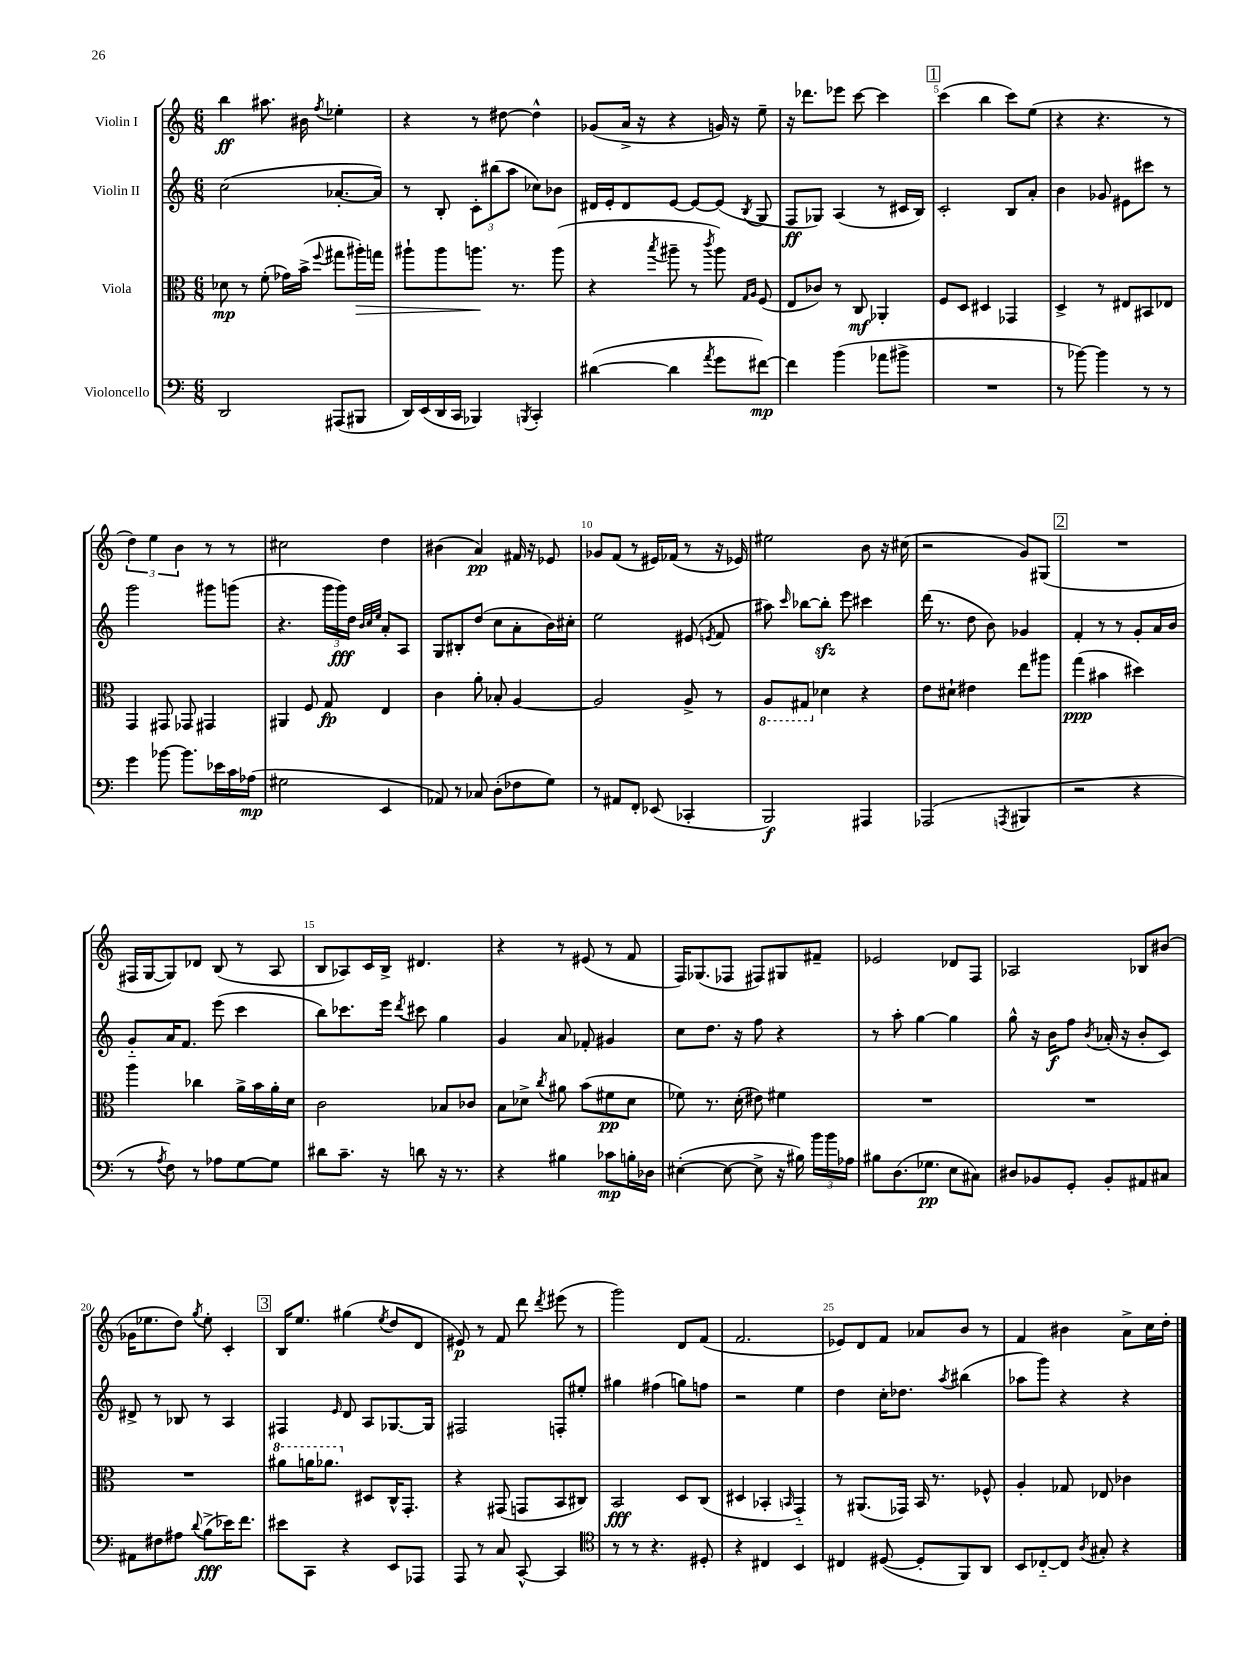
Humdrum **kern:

**kern	**dynam	**kern	**dynam	**kern	**dynam	**kern	**dynam
*part4	*part4	*part3	*part3	*part2	*part2	*part1	*part1
*staff4	*staff4	*staff3	*staff3	*staff2	*staff2	*staff1	*staff1
*I"Violoncello	*	*I"Viola	*	*I"Violin II	*	*I"Violin I	*
*clefF4	*	*clefC3	*	*clefG2	*	*clefG2	*
*k[]	*	*k[]	*	*k[]	*	*k[]	*
*M6/8	*	*M6/8	*	*M6/8	*	*M6/8	*
=1	=1	=1	=1	=1	=1	=1	=1
2DD/	.	8d-X\	mp	(2cc\	.	4bb\	ff
.	.	8r	.	.	.	.	.
.	.	(8f'\	.	.	.	8.aa#X\	.
.	.	16g-X\LL)	.	.	.	.	.
.	.	(16b^\JJ	.	.	.	16b#X\	.
.	.	8qqff/	.	.	.	8qff/	.
(8AAA#X/L	.	8gg#X\L	.	[8.a-X'/L	.	4ee-X'\	.
!	!	!	!LO:HP:b	!	!	!	!
8BBB#X/J	.	16aa#X'\L)	>	.	.	.	.
.	.	16ggn\JJ	.	16a-/Jk])	.	.	.
=2	=2	=2	=2	=2	=2	=2	=2
16DD/LL)	.	8aa#X`\L	.	8r	.	4r	.
(16EE/	.	.	.	.	.	.	.
16DD/	.	8aa#\	.	8B'/	.	.	.
16CC/JJ	.	.	.	.	.	.	.
4BBB-X/)	.	8.aan\J	.	12c'\L	.	8r	.
.	.	.	.	(12bb#X\	.	.	.
.	.	.	.	.	.	[8dd#X\	.
.	.	.	.	12aa\J	.	.	.
.	.	8.r	]	.	.	.	.
8qBBBn/	.	.	.	.	.	.	.
4CC'/	.	.	.	8cc-X\L)	.	4dd#^^\]	.
.	.	(8aa\	.	8b-X\J	.	.	.
=3	=3	=3	=3	=3	=3	=3	=3
([4d#X\	.	4r	.	16d#X/LL	.	(8g-X/L	.
.	.	.	.	16e'/J	.	.	.
.	.	.	.	8d#/	.	16a^/Jk	.
.	.	.	.	.	.	16r	.
.	.	8qbb/	.	.	.	.	.
4d#\]	.	8aa#X~\	.	[8e/J	.	4r	.
.	.	8r	.	8e/L_	.	.	.
8qa/	.	8qccc/	.	.	.	.	.
8g\L	.	8aa#\)	.	(8e/J]	.	16gn/)	.
.	.	.	.	.	.	16r	.
.	.	16qqG/LL	.	.	.	.	.
.	.	16qqA/JJ	.	8qB/	.	.	.
[8f#X\J)	mp	(8F/	.	8G/	.	8ee~\	.
=4	=4	=4	=4	=4	=4	=4	=4
4f#\]	.	8E/L	.	8F/L	ff	16r	.
.	.	.	.	.	.	8.ddd-X\L	.
.	.	8c-X/J)	.	8G-X/J)	.	.	.
(4b\	.	8r	.	(4A/	.	8eee-X\J	.
.	.	8C/	mf	.	.	[8ccc\	.
8a-X\L	.	4AA-X'/	.	8r	.	4ccc\]	.
8b#X^\J	.	.	.	16c#X/LL	.	.	.
.	.	.	.	16B/JJ)	.	.	.
!!LO:REH:place=s1:t=1
=5	=5	=5	=5	=5	=5	=5	=5
2.r	.	8F/L	.	2c'/	.	(4ccc\	.
.	.	8D/J	.	.	.	.	.
.	.	4D#X/	.	.	.	4bb\	.
.	.	4GG-X/	.	8B/L	.	8ccc\L)	.
.	.	.	.	8a'/J	.	(8ee\J	.
=6	=6	=6	=6	=6	=6	=6	=6
8r	.	4D^/	.	4b\	.	4r	.
[8b-X\)	.	.	.	.	.	.	.
4b-\]	.	8r	.	8g-X/	.	4.r	.
.	.	8E#X/L	.	8e#X\L	.	.	.
8r	.	8BB#X/	.	8ccc#X\J	.	.	.
8r	.	8E-X/J	.	8r	.	8r	.
!!LO:LB:g=z
=7	=7	=7	=7	=7	=7	=7	=7
4g\	.	4GG/	.	2ggg\	.	6dd\)	.
.	.	.	.	.	.	6ee\	.
[8b-X\	.	8GG#X/	.	.	.	.	.
.	.	.	.	.	.	6b\	.
8.b-\L]	.	8GG-X/	.	.	.	.	.
.	.	4GG#X/	.	8ggg#X\L	.	8r	.
16e-X\L	.	.	.	.	.	.	.
16c\	.	.	.	(8gggn\J	.	8r	.
(16A-X\JJ	mp	.	.	.	.	.	.
=8	=8	=8	=8	=8	=8	=8	=8
2G#X\	.	4AA#X/	.	4.r	.	2cc#X\	.
.	.	8F/	.	.	.	.	.
.	.	8G/	fp	24ggg\LL	.	.	.
.	.	.	.	24ggg\)	fff	.	.
.	.	.	.	24dd\JJ	.	.	.
.	.	.	.	32qqb/LLL	.	.	.
.	.	.	.	32qqcc/	.	.	.
.	.	.	.	32qqee/JJJ	.	.	.
4EE/	.	4E/	.	8a'/L	.	4dd\	.
.	.	.	.	8A/J	.	.	.
=9	=9	=9	=9	=9	=9	=9	=9
8AA-X/)	.	4c\	.	8G/L	.	(4b#X\	.
8r	.	.	.	8B#X'/	.	.	.
8C-X/	.	8a'\	.	(8dd/J	.	4a/)	pp
(8D'\L	.	8B-X'/	.	8cc\L	.	.	.
8F-X\	.	[4A/	.	8a'\	.	16f#X/	.
.	.	.	.	.	.	16r	.
8G\J)	.	.	.	16b\L)	.	8e-X/	.
.	.	.	.	16cc#X'\JJ	.	.	.
=10	=10	=10	=10	=10	=10	=10	=10
8r	.	2A/]	.	2ee\	.	8g-X/L	.
8AA#X/L	.	.	.	.	.	(8f/J	.
8FF'/J	.	.	.	.	.	8r	.
(8EE-X/	.	.	.	.	.	16e#X/LL)	.
.	.	.	.	.	.	(16f-X/JJ	.
4CC-X'/	.	8A^/	.	(8e#X/	.	8r	.
.	.	.	.	8qen/	.	.	.
.	.	8r	.	8f/	.	16r	.
.	.	.	.	.	.	16e-X/)	.
=11	=11	=11	=11	=11	=11	=11	=11
*	*	*8ba	*	*	*	*	*
2BBB/)	f	8AA/L	.	8aa#X\)	.	2ee#X\	.
.	.	.	.	16qqccc/	.	.	.
.	.	8GG#X/J	.	[8bb-X\L	.	.	.
*	*	*X8ba	*	*	*	*	*
.	.	4d-X\	.	8bb-zz'\J]	.	.	.
.	.	.	.	8eee\	.	.	.
4AAA#X/	.	4r	.	4ccc#X\	.	8b\	.
.	.	.	.	.	.	16r	.
.	.	.	.	.	.	(16cc#X\	.
=12	=12	=12	=12	=12	=12	=12	=12
(2AAA-X/	.	8e\L	.	(16ddd\	.	2r	.
.	.	.	.	8.r	.	.	.
.	.	8d#X`\J	.	.	.	.	.
.	.	4e#X\	.	8dd\	.	.	.
.	.	.	.	8b\)	.	.	.
8qAAAn/	.	.	.	.	.	.	.
4BBB#X/	.	8ee\L	.	4g-X/	.	8g/L)	.
.	.	8aa#X\J	.	.	.	(8G#X/J	.
!!LO:REH:place=s1:t=2
=13	=13	=13	=13	=13	=13	=13	=13
2r	.	(4gg\	ppp	4f'/	.	2.r	.
.	.	4b#X\	.	8r	.	.	.
.	.	.	.	8r	.	.	.
4r	.	4dd#X\)	.	8g'/L	.	.	.
.	.	.	.	16a/L	.	.	.
.	.	.	.	16b/JJ	.	.	.
!!LO:LB:g=z
=14	=14	=14	=14	=14	=14	=14	=14
8r	.	4aa\	.	8g/L	.	16F#X/LL	.
.	.	.	.	.	.	[16G/J	.
8qA/	.	.	.	.	.	.	.
8F\)	.	.	.	16a/K	.	8G/])	.
.	.	.	.	8.f/J	.	.	.
8r	.	4cc-X\	.	.	.	8d-X/J	.
8A-X\L	.	.	.	(8eee\	.	(8B/	.
[8G\	.	16a^\LL	.	4ccc\	.	8r	.
.	.	16b\	.	.	.	.	.
8G\J]	.	16a'\	.	.	.	8A/	.
.	.	16d\JJ	.	.	.	.	.
=15	=15	=15	=15	=15	=15	=15	=15
8d#X\L	.	2c\	.	8bb\L)	.	8B/L	.
8.c~\J	.	.	.	8.ccc-X\	.	8A-X/)	.
.	.	.	.	.	.	16c/L	.
16r	.	.	.	16eee\Jk	.	16B^/JJ	.
.	.	.	.	8qddd/	.	.	.
8dn\	.	.	.	8ccc#X\	.	4.d#X/	.
16r	.	8B-X/L	.	4gg\	.	.	.
8.r	.	.	.	.	.	.	.
.	.	8c-X/J	.	.	.	.	.
=16	=16	=16	=16	=16	=16	=16	=16
4r	.	8B\L	.	4g/	.	4r	.
.	.	8d-X^\J	.	.	.	.	.
.	.	8qcc/	.	.	.	.	.
4B#X\	.	8a#X\	.	8a/	.	8r	.
.	.	(8b\L	.	8f-X'/	.	(8e#X/	.
8c-X\L	mp	8f#X\	pp	4g#X/	.	8r	.
16Bn'\L	.	8d-\J	.	.	.	8f/	.
16D-X\JJ	.	.	.	.	.	.	.
=17	=17	=17	=17	=17	=17	=17	=17
([4E#X'\	.	8f-X\)	.	8cc\L	.	16F/KL)	.
.	.	.	.	.	.	(8.G-X/	.
.	.	8.r	.	8.dd\J	.	.	.
8E#\_	.	.	.	.	.	8F-X/J	.
.	.	(16d'\	.	16r	.	.	.
8E#^\]	.	8e#X\)	.	8ff\	.	8F#X/L)	.
16r	.	4f#X\	.	4r	.	8G#X/	.
16B#X\)	.	.	.	.	.	.	.
24b\LL	.	.	.	.	.	8f#X~/J	.
24b\	.	.	.	.	.	.	.
24A-X\JJ	.	.	.	.	.	.	.
=18	=18	=18	=18	=18	=18	=18	=18
8B#X\L	.	2.r	.	8r	.	2e-X/	.
(8.D\	.	.	.	8aa'\	.	.	.
.	.	.	.	[4gg\	.	.	.
8.G-X\J	pp	.	.	.	.	.	.
8E\L	.	.	.	4gg\]	.	8d-X/L	.
8C#X\J)	.	.	.	.	.	8F/J	.
=19	=19	=19	=19	=19	=19	=19	=19
8D#X/L	.	2.r	.	8gg^^\	.	2A-X/	.
8BB-X/	.	.	.	16r	.	.	.
.	.	.	.	16b\KL	f	.	.
8GG'/J	.	.	.	8ff\J	.	.	.
.	.	.	.	8qb/	.	.	.
8BB-'/L	.	.	.	(16a-X'/	.	.	.
.	.	.	.	16r	.	.	.
8AA#X/	.	.	.	8b'/L	.	8B-X/L	.
8C#X/J	.	.	.	8c/J)	.	(8b#X/J	.
!!LO:LB:g=z
=20	=20	=20	=20	=20	=20	=20	=20
8AA#X\L	.	2.r	.	8d#X^/	.	16g-X\KL	.
.	.	.	.	.	.	8.ee-X\	.
8F#X\	.	.	.	8r	.	.	.
8A#X\J	.	.	.	8B-X/	.	8dd\J)	.
8qqd/	.	.	.	.	.	8qgg/	.
(8B^\L	fff	.	.	8r	.	8ee-'\	.
16e-X\K)	.	.	.	4A/	.	4c'/	.
8.f\J	.	.	.	.	.	.	.
!!LO:REH:place=s1:t=3
=21	=21	=21	=21	=21	=21	=21	=21
*	*	*8va	*	*	*	*	*
8e#X\L	.	8aa#X\L	.	4F#X/	.	16B/KL	.
.	.	.	.	.	.	8.ee/J	.
8CC\J	.	16aan\K	.	.	.	.	.
.	.	8.aa-X\J	.	.	.	.	.
.	.	.	.	16qqe/	.	.	.
4r	.	.	.	8d/	.	(4gg#X\	.
*	*	*X8va	*	*	*	*	*
.	.	8D#X/L	.	8A/L	.	.	.
.	.	.	.	.	.	8qee/	.
8EE/L	.	16C^^/K	.	[8.G-X/	.	8dd/L	.
.	.	8.GG'/J	.	.	.	.	.
8AAA-X/J	.	.	.	.	.	8d/J	.
.	.	.	.	16G-/Jk]	.	.	.
=22	=22	=22	=22	=22	=22	=22	=22
8AAA/	.	4r	.	2F#X/	.	8e#X/)	p
8r	.	.	.	.	.	8r	.
8C/	.	(8GG#X/	.	.	.	8f/	.
[8CC^^/	.	8GGn/L	.	.	.	8ddd\	.
.	.	.	.	.	.	8qddd/	.
4CC/]	.	8BB/	.	8Fn'/L	.	(8eee#X\	.
.	.	8C#X/J)	.	8ee#X'/J	.	8r	.
=23	=23	=23	=23	=23	=23	=23	=23
*clefC4	*	*	*	*	*	*	*
8r	.	2BB/	fff	4gg#X\	.	2ggg\)	.
8r	.	.	.	.	.	.	.
4.r	.	.	.	(4ff#X\	.	.	.
.	.	8D/L	.	8ggn\L)	.	8d/L	.
8D#X'/	.	(8C/J	.	8ffn\J	.	(8f/J	.
=24	=24	=24	=24	=24	=24	=24	=24
4r	.	4D#X/	.	2r	.	2.f/	.
4C#X/	.	4BB-X'/	.	.	.	.	.
.	.	16qqBBn/	.	.	.	.	.
4BB/	.	4GG/)	.	4ee\	.	.	.
=25	=25	=25	=25	=25	=25	=25	=25
4C#X/	.	8r	.	4dd\	.	8e-X/L)	.
.	.	(8.AA#X/L	.	.	.	8d/	.
([8D#X/	.	.	.	16cc'\KL	.	8f/J	.
.	.	16GG-X/Jk)	.	8.dd-X\J	.	.	.
8D#'/L]	.	16BB/	.	.	.	8a-X/L	.
.	.	8.r	.	.	.	.	.
.	.	.	.	8qaa/	.	.	.
8FF/)	.	.	.	(4bb#X\	.	8b/J	.
8AA/J	.	8F-X^^/	.	.	.	8r	.
=26	=26	=26	=26	=26	=26	=26	=26
8BB/L	.	4A'/	.	8aa-X\L	.	4f/	.
[8C-X/	.	.	.	8ggg\J)	.	.	.
8C-/J]	.	8G-X/	.	4r	.	4b#X\	.
8qA/	.	.	.	.	.	.	.
8G#X'/	.	8E-X/	.	.	.	.	.
4r	.	4c-X\	.	4r	.	8a^\L	.
.	.	.	.	.	.	16cc\L	.
.	.	.	.	.	.	16dd'\JJ	.
==	==	==	==	==	==	==	==
*-	*-	*-	*-	*-	*-	*-	*-
